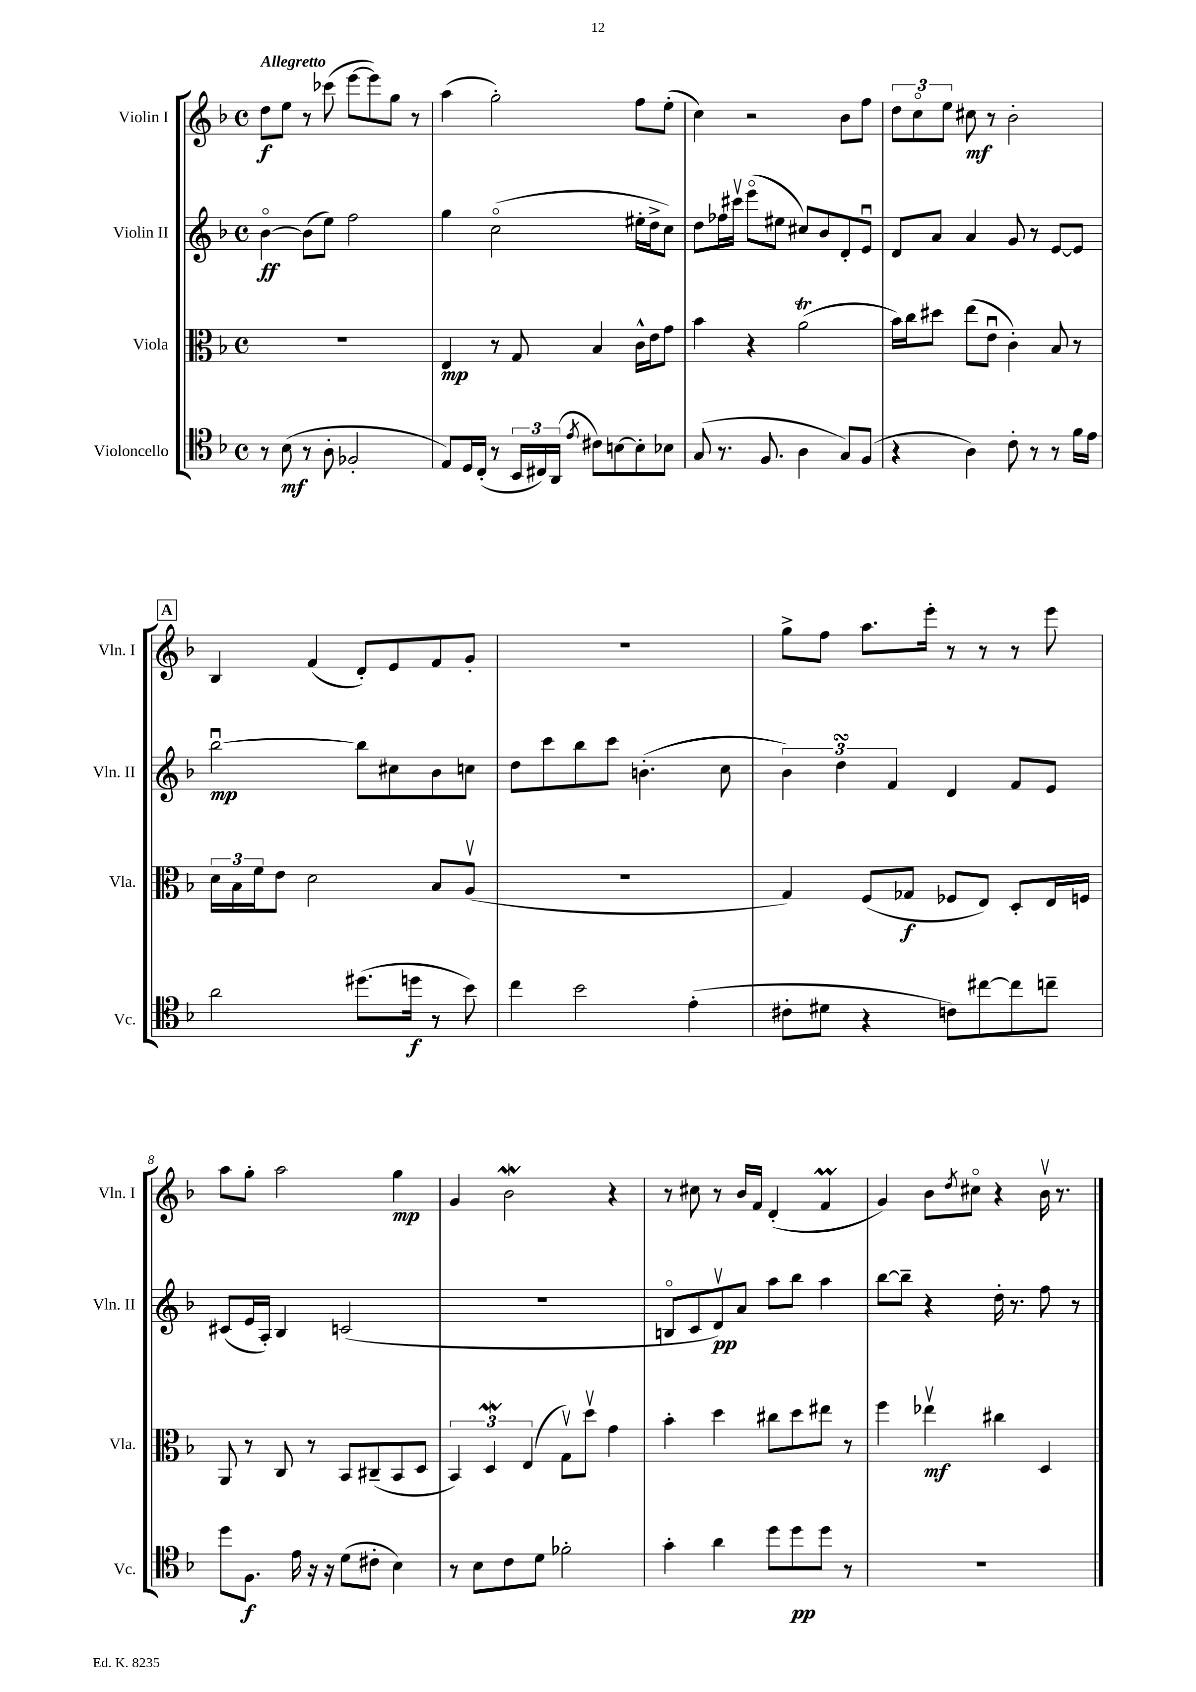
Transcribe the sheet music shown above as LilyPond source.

<<
\new StaffGroup <<
\new Staff = "s0" \with { instrumentName = "Violin I" shortInstrumentName = "Vln. I" } {
    \clef treble \key f \major \defaultTimeSignature \time 4/4 \tempo "Allegretto"
    d''8\f e''8 r8 ces'''8( e'''8~ e'''8) g''8 r8 |
    a''4( g''2-.) f''8 e''8-.( |
    c''4) r2 bes'8 f''8 |
    \tuplet 3/2 { d''8 c''8\flageolet e''8 } cis''8\mf r8 bes'2-. |
    \mark \markup { \box "A" } bes4 f'4( d'8-.) e'8 f'8 g'8-. |
    r1 |
    g''8-> f''8 a''8. e'''16-. r8 r8 r8 e'''8 |
    a''8 g''8-. a''2 g''4\mp |
    g'4 bes'2\mordent r4 |
    r8 cis''8 r8 bes'16 f'16 d'4-.( f'4\prall |
    g'4) bes'8 \acciaccatura { d''8 } cis''8\flageolet r4 bes'16\upbow r8. \bar "|." |
}
\new Staff = "s1" \with { instrumentName = "Violin II" shortInstrumentName = "Vln. II" } {
    \clef treble \key f \major \defaultTimeSignature \time 4/4
    bes'4~\flageolet\ff bes'8( e''8) f''2 |
    g''4 c''2\flageolet( eis''16-. d''16-> c''8) |
    d''8 fes''16 cis'''16\upbow e'''8\flageolet( eis''8 cis''8) bes'8 d'8-. e'8\downbow |
    d'8 a'8 a'4 g'8 r8 e'8~ e'8 |
    \mark \markup { \box "A" } bes''2~\downbow\mp bes''8 cis''8 bes'8 c''8 |
    d''8 c'''8 bes''8 c'''8 b'4.-.( c''8 |
    \tuplet 3/2 { bes'4) d''4\turn f'4 } d'4 f'8 e'8 |
    cis'8( e'16 a16-.) bes4 c'2( |
    R1 |
    b8\flageolet c'8 d'8\upbow\pp) a'8 a''8 bes''8 a''4 |
    bes''8~ bes''8-- r4 d''16-. r8. f''8 r8 \bar "|." |
}
\new Staff = "s2" \with { instrumentName = "Viola" shortInstrumentName = "Vla." } {
    \clef alto \key f \major \defaultTimeSignature \time 4/4
    R1 |
    e4\mp r8 g8 bes4 c'16-^ e'16 g'8 |
    bes'4 r4 a'2\trill( |
    bes'16) c''16 dis''8 e''8( e'8\downbow c'4-.) bes8 r8 |
    \mark \markup { \box "A" } \tuplet 3/2 { d'16 bes16 f'16 } e'8 d'2 bes8 a8\upbow( |
    R1 |
    g4) f8( ges8\f fes8 e8) d8-. e16 f16 |
    a,8 r8 c8 r8 bes,8 cis8--( bes,8 d8 |
    \tuplet 3/2 { bes,4) d4\mordent e4( } g8\upbow) d''8\upbow g'4 |
    bes'4-. d''4 cis''8 d''8 eis''8 r8 |
    f''4 ees''4\upbow\mf cis''4 d4 \bar "|." |
}
\new Staff = "s3" \with { instrumentName = "Violoncello" shortInstrumentName = "Vc." } {
    \clef tenor \key f \major \defaultTimeSignature \time 4/4
    r8 bes8\mf( r8 a8-. fes2-. |
    e8) d16 c16-.( r8 \tuplet 3/2 { bes,16 cis16) a,16( } \acciaccatura { e'8 } cis'8) b8~ b8-. bes8 |
    g8( r8. f8. a4 g8) f8( |
    r4 a4) c'8-. r8 r8 f'16 e'16 |
    \mark \markup { \box "A" } a'2 dis''8.( d''16\f r8 bes'8) |
    c''4 bes'2 e'4-.( |
    cis'8-. dis'8 r4 c'8) cis''8~ cis''8 c''8-- |
    d''8 f8.\f e'16 r16 r16 d'8( cis'8-. bes4) |
    r8 bes8 c'8 d'8 fes'2-. |
    g'4-. a'4 d''8 d''8\pp d''8 r8 |
    R1 \bar "|." |
}
>>
>>
